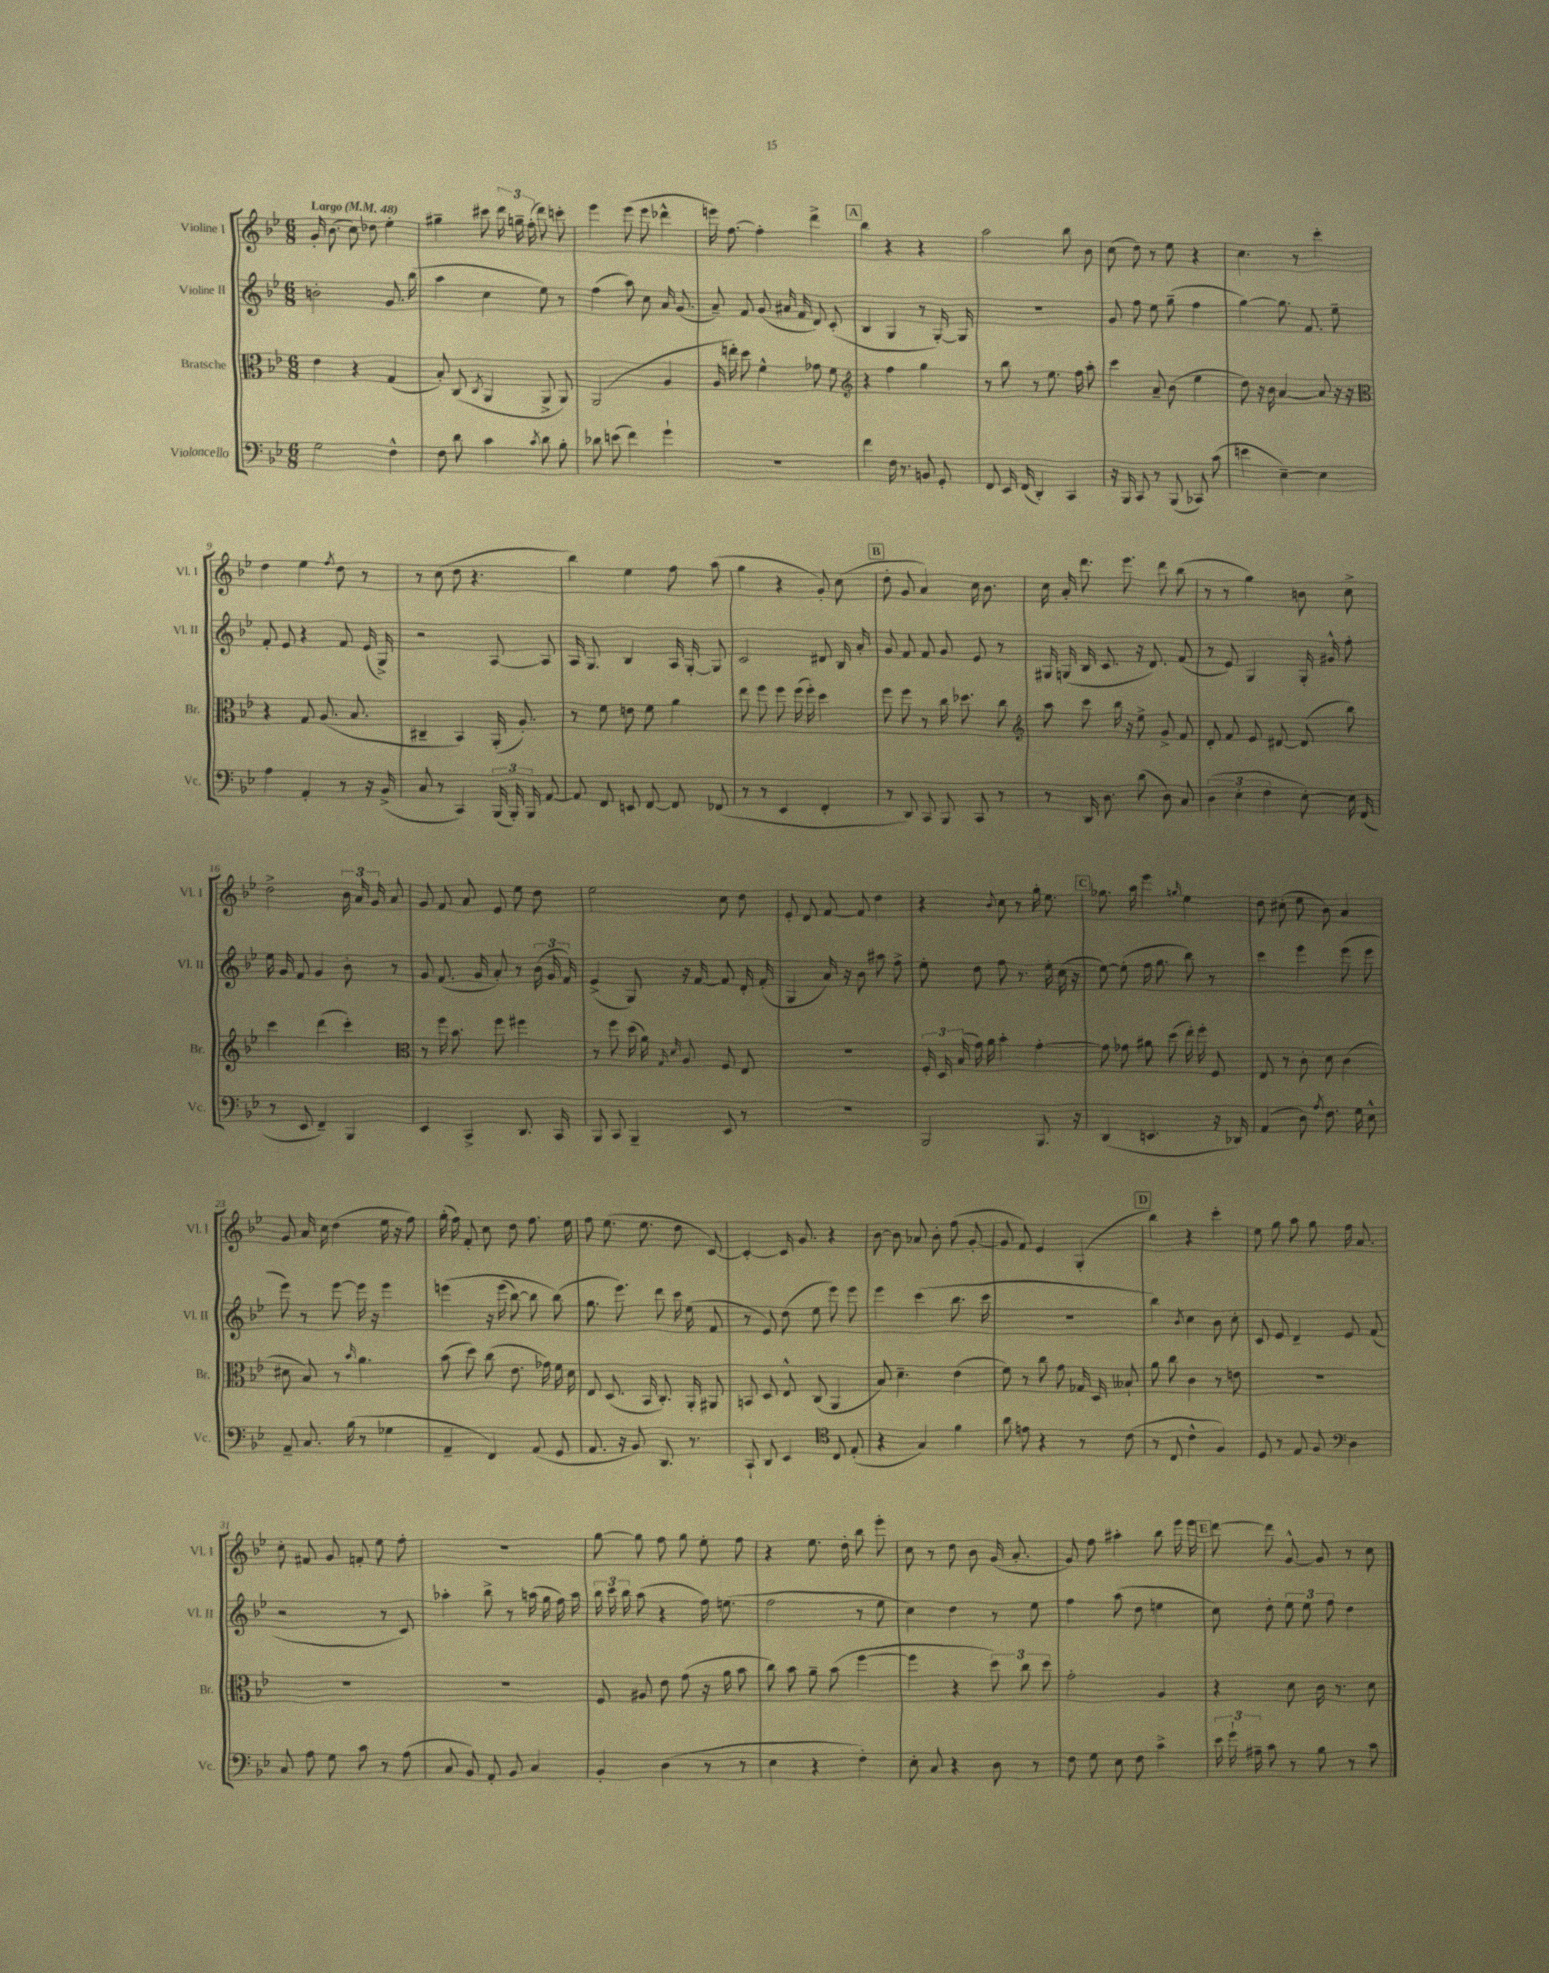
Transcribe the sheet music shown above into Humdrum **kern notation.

**kern	**kern	**kern	**kern
*part4	*part3	*part2	*part1
*staff4	*staff3	*staff2	*staff1
*I"Violoncello	*I"Bratsche	*I"Violine II	*I"Violine I
*I'Vc.	*I'Br.	*I'Vl. II	*I'Vl. I
*clefF4	*clefC3	*clefG2	*clefG2
*k[b-e-]	*k[b-e-]	*k[b-e-]	*k[b-e-]
*M6/8	*M6/8	*M6/8	*M6/8
*MM48	*MM48	*MM48	*MM48
=1	=1	=1	=1
!	!	!	!LO:TX:a:B:t=Largo
2G\	4e-\	2bn'\	16g'/
.	.	.	(8.b-\
.	4r	.	8cc\)
.	.	.	8dd-X\
4F^^\	(4G/	8.g/	4ee-'\
.	.	(16bb-\	.
=2	=2	=2	=2
8F\	8B-'/)	4aa\	4gg#X~\
8d\	(8C/	.	.
.	8qC/	.	.
4c\	4AA/	4cc\	8ccc#X\
.	.	.	24ddd\
.	.	.	24ggn~\
.	.	.	(24ff'\
8qc/	.	.	.
8d\	8AA^/	8ee-\)	8ddd\)
8B-'\	8AA/)	8r	8cccn'\
=3	=3	=3	=3
8d-X\	(2AA/	(4ff\	4eee-\
(8en\	.	.	.
4f\)	.	8aa\)	(8eee-\
.	.	8cc\	8eee-\
4g`\	4A/	16a/	4ddd-X^^\
.	.	(8.g/	.
=4	=4	=4	=4
2.r	16A/	8a~/)	16eeen\)
.	16een'\)	.	[8.ff\
.	8dd\	8f/	.
.	4f^^\	(8g/	4ff'\]
.	.	16a#X/	.
.	.	16f/	.
.	8g-X\	8d/)	4ddd^\
.	8f\	(8c'/	.
!!LO:REH:place=s1:t=A
=5	=5	=5	=5
*	*clefG2	*	*
4f\	4r	4B-/	4bb-\
16F\	4ff\	4G/	4r
8.r	.	.	.
8BBn/	4gg\	8r	4r
8GG'/	.	[16G'/)	.
.	.	16G/]	.
=6	=6	=6	=6
8FF/	8r	2.r	2aa\
16EE-/	8bb-\	.	.
(16FF/	.	.	.
4DD'/)	8r	.	.
.	8.ee-\	.	.
4CC/	.	.	8bb-\
.	16ff\	.	.
.	8aa'\	.	8b-\
=7	=7	=7	=7
16r	4ccc\	8g/	(8cc\
16BBB-/	.	.	.
8CC/	.	8ff\	8dd\)
8r	8a~/	8ee-\	8r
(8BBB-/	(8b-\	(8gg~\	8ee-\
8CC-X/)	4ee-\	4ff\	4r
(8c\	.	.	.
=8	=8	=8	=8
4en\	8dd\)	[4gg\)	4.cc\
.	16r	.	.
.	16b-\	.	.
[4E-~\)	[4a/	8.gg\]	.
.	.	.	8r
.	.	8.f/	.
4E-\]	8a/]	.	4ccc'\
.	16r	8ee-~\	.
.	16r	.	.
!!LO:LB:g=z
=9	=9	=9	=9
*	*clefC3	*	*
4A\	4r	8f'/	4dd\
.	.	8e-/	.
4AA'/	8G/	4r	4ee-\
.	(8.A/	.	.
.	.	.	8qff/
8r	.	8f/	8dd\
.	8.B-/	.	.
16r	.	(16e-/	8r
(16BB-^/	.	16G^/)	.
=10	=10	=10	=10
8C/	4C#X~/	2r	8r
8r	.	.	(8cc\
4CC/)	4BB-/)	.	8dd\
.	.	.	4.r
(24BBB-/	(16AA'/	[8A/	.
24BBB-'/)	.	.	.
.	8.A'/)	.	.
24BBB-/	.	.	.
[8AA/	.	8A/]	.
=11	=11	=11	=11
8AA/]	8r	16A/	4bb-\)
.	.	8.G/	.
8FF/	8f\	.	.
8EEn/	8en\	4B-/	4ee-\
[8FF/	8f\	.	.
8FF/]	4a\	16A/	8ff\
.	.	[16G'/	.
(8FF-X/	.	8G/]	(8aa\
=12	=12	=12	=12
8r	8ee-\	2c/	4gg\
8r	8ff\	.	.
4EE-/	8ff\	.	4r
.	(16ff\	.	.
.	16ff'\)	.	.
4FF'/	4dd\	8d#X/	8g'/)
.	.	16B-/	(8cc\
.	.	16a'/	.
!!LO:REH:place=s1:t=B
=13	=13	=13	=13
8r	8ff\	8g/	8dd'\
8DD/)	8ff\	8f/	8g/
8CC/	8r	8f/	4a/)
8BBB-/	16cc\	8g/	.
.	8.dd-X\	.	.
8CC/	.	8e-/	16cc\
.	.	.	8.b-\
8r	8cc\	8r	.
=14	=14	=14	=14
*	*clefG2	*	*
8r	8aa\	16G#X/	16cc\
.	.	(16Gn/	16a'/
16DD/	8ccc\	16B-/	8.ddd\
8.D\	.	8.c/	.
.	16bb-\	.	.
.	16r	.	8.eee-\
(8d\	8ee-^\	16r	.
.	.	8.d/)	.
8D\)	8g^/	.	8ddd\
8C/	8f/	(8f/	(8bb-\
=15	=15	=15	=15
(6D\	8d'/	8r	8r
.	8f/	8e-/)	8r
6E-'\	.	.	.
.	8e-/	4G/	4gg\)
6F\	.	.	.
.	[8d#X/	.	.
[8E-'\)	(8d#/]	16G'/	8bn\
.	.	16g#X^^/	.
16E-\]	8bb-\)	8ff'\	8cc^\
(16FF/	.	.	.
!!LO:LB:g=z
=16	=16	=16	=16
8r	4ccc\	16ee-\	2dd^\
.	.	16g/	.
8EE-/	.	8f/	.
4FF~/)	(4ddd\	4g/	.
4BBB-/	4ccc'\)	8b-'\	24b-\
.	.	.	24a/
.	.	.	24g/
.	.	8r	8a/
=17	=17	=17	=17
*	*clefC3	*	*
4EE-/	8r	8g/	8g/
.	16ff\	(8.f/	8f/
.	8.b-\	.	.
4CC^/	.	.	8a/
.	.	16g/	.
.	8ff\	8a'/)	8e-/
8.DD/	4ff#X\	8r	8ee-\
.	.	(24b-\	8dd\
.	.	24g/	.
16CC/	.	.	.
.	.	24f/)	.
=18	=18	=18	=18
8BBB-/	8r	(4e-^/	2ee-\
8CC/	8ff\	.	.
4BBB-~/	(16dd\	8G/)	.
.	16a\)	.	.
.	16qqG/	.	.
.	16qqd/	.	.
.	8A/	16r	.
.	.	[16f/	.
8EE-/	8F/	8f/]	8cc\
8r	8E-/	16d'/	8dd\
.	.	(16f'/	.
=19	=19	=19	=19
2.r	2.r	4G/	8e-'/
.	.	.	8d/
.	.	16a/)	[8f/
.	.	16r	.
.	.	8b-\	8f/]
.	.	8aa#X\	4dd\
.	.	8ff^\	.
=20	=20	=20	=20
2BBB-/	24F'/	8ee-'\	4r
.	24D/	.	.
.	(24B-/	.	.
.	16g\)	8dd\	.
.	16a\	.	.
.	.	.	8qqb-/
.	4b-'\	8ff\	8cc\
.	.	8.r	8r
8.BBB-/	[4g'\	.	16gg'\
.	.	16ee-'\	8.ee-\
.	.	(16cc\	.
16r	.	16r	.
!!LO:REH:place=s1:t=C
=21	=21	=21	=21
(4DD/	8g\]	[8ee-\)	8.gg-X\
.	8g-X\	(8ee-'\]	.
.	.	.	16aa\
4.EEn/	8a#X\	16ff\	4eee-\
.	.	8.gg\	.
.	(8dd\	.	.
.	.	.	16qqggn/
.	16ee-'\)	8bb-\)	4ee-\
.	16ff'\	.	.
16r	8F/	8r	.
16DD-X/)	.	.	.
=22	=22	=22	=22
(4AA/	8E-/	4ccc\	8dd\
.	8r	.	(8cc#X'\
8D\)	8c'\	4eee-\	8ee-\
8qA/	.	.	.
8.F\	8d\	.	8b-\)
.	(4c\	(8eee-\	4a/
16G\	.	.	.
8E-^^\	.	8eee-\	.
!!LO:LB:g=z
=23	=23	=23	=23
8AA~/	8d#X\	8eee-\)	8g/
8.C/	8B-/)	8r	16a/
.	.	.	16cc\
.	8r	[8eee-\	(4dd\
(16B-\	.	.	.
.	16qqb-/	.	.
8r	4.a\	16eee-\]	.
.	.	16r	.
4G-X\	.	4eee-\	16ee-\
.	.	.	16r
.	.	.	8ff\)
=24	=24	=24	=24
4AA~/	(8b-\	(4eeen\	(16gg'\
.	.	.	16ff\)
.	8dd\)	.	8f'/
4FF/)	(8cc\	16r	8cc\
.	.	(16eee\	.
.	8.e-\	[8bb-\)	8dd\
(8AA/	.	8bb-\]	8.ff\
.	16g-X\)	.	.
8GG/	16f\	(8bb-\)	.
.	16d\	.	16ee-\
=25	=25	=25	=25
8.AA/	8E-/	8.gg\	8ff\
.	(8.D/	.	(8.ee-\
16r	.	8.eee-\)	.
8BB-/)	.	.	.
.	16BB-/	.	8.ee-\
8.DD/	8.C'/)	8ddd\	.
.	.	16ccc\	8dd\
8.r	16AA'/	(16ee-\	.
.	8AA#X/	8f/	[8c/)
=26	=26	=26	=26
8CC`/	8BBn/	8r	4c'/_
8DD/	8D/	8e-/)	.
4EE-/	8E-^^/	(8dd\	16c/]
.	.	.	8.g/
.	(8C/	8ee-\	.
*clefC4	*	*	*
8C/	4AA/	8eee-\)	4r
(8E-'/	.	8eee-\	.
=27	=27	=27	=27
4r	8B-/)	4eee-\	[8b-\
.	4.d~\	.	8b-\]
4G/)	.	(4ccc\	8a-X/
.	.	.	8b-'\
4f\	(4e-\	8.bb-\	(8ff\
.	.	.	[8g'/
.	.	16ccc\	.
=28	=28	=28	=28
8a\	8f\)	2.r	8g/]
8en\	8r	.	8f/)
4r	8cc\	.	4e-/
.	8g\	.	.
8r	16G-X/	.	(4G'/
.	16D/	.	.
(8c\	8B--X`/	.	.
!!LO:REH:place=s1:t=D
=29	=29	=29	=29
8r	8a\	4bb-\)	4bb-\)
8C/	8cc\	.	.
.	.	8qb-/	.
4c^^\	4c\	4cc\	4r
4F/)	8r	8b-\	4ccc'\
.	8en\	8cc'\	.
=30	=30	=30	=30
8D/	2.r	8c/	8ee-\
8r	.	8e-/	8gg\
8E-/	.	4d~/	8aa\
8F/	.	.	8gg\
*clefF4	*	*	*
4D\	.	8e-/	16ff\
.	.	.	8.a/
.	.	(8f/	.
!!LO:LB:g=z
=31	=31	=31	=31
8C/	2.r	2r	8cc'\
8A\	.	.	8f#X/
8G\	.	.	8g/
8c\	.	.	8fn'/
8r	.	8r	8ee-\
(8A\	.	8c/)	8ff'\
=32	=32	=32	=32
8C/	2.r	4aa-X'\	2.r
8BB-/)	.	.	.
8AA'/	.	8bb-^\	.
8BB-/	.	8r	.
4C/	.	(16aan\	.
.	.	16gg\	.
.	.	16ff\)	.
.	.	16aa\	.
=33	=33	=33	=33
4BB-'/	8F/	24bb-\	[8gg\
.	.	24ccc\	.
.	.	24bb-\	.
.	8A#X/	(8aa\	8gg\]
(4D\	8e-\	4r	8ff\
.	(8g\	.	8gg\
8r	16r	16ff\)	8ee-'\
.	16a\	(8.een\	.
8r	8b-\	.	8ff\
=34	=34	=34	=34
4E-\	8cc\)	2ff\	4r
.	8b-\	.	.
4r	8a~\	.	8.ee-\
.	(8b-\	.	.
.	.	.	16dd'\
4F'\)	[4ff\	8r	8bb-\
.	.	8ee-\	8eee-'\
=35	=35	=35	=35
8E-'\	4ff\]	4cc\)	8cc\
8C/	.	.	8r
4r	4r	4dd\	8dd\
.	.	.	8b-\
8D\	12dd\)	8r	(16g/
.	.	.	8.a'/
.	12cc\	.	.
8r	.	8ee-\	.
.	12dd\	.	.
=36	=36	=36	=36
8F\	2g'\	4ff\	8g/)
8G\	.	.	8ff\
8E-\	.	(8aa\	4aa#X'\
8F\	.	8dd\	.
4c^\	4A/	4een\	8bb-\
.	.	.	16eee-\
.	.	.	16eee-\
!!LO:REH:place=s1:t=E
=37	=37	=37	=37
24e-\	4r	8cc\)	[8ddd\
24g`\	.	.	.
24A#X~\	.	.	.
8c\	.	8dd'\	8ddd\]
8r	8d\	12ee-\	[8g^^/
.	.	12ee-\	.
8B-\	16c\	.	8g/]
.	.	12ff\	.
.	8.r	.	.
8r	.	4dd\	8r
8c\	8d\	.	8cc\
==	==	==	==
*-	*-	*-	*-
